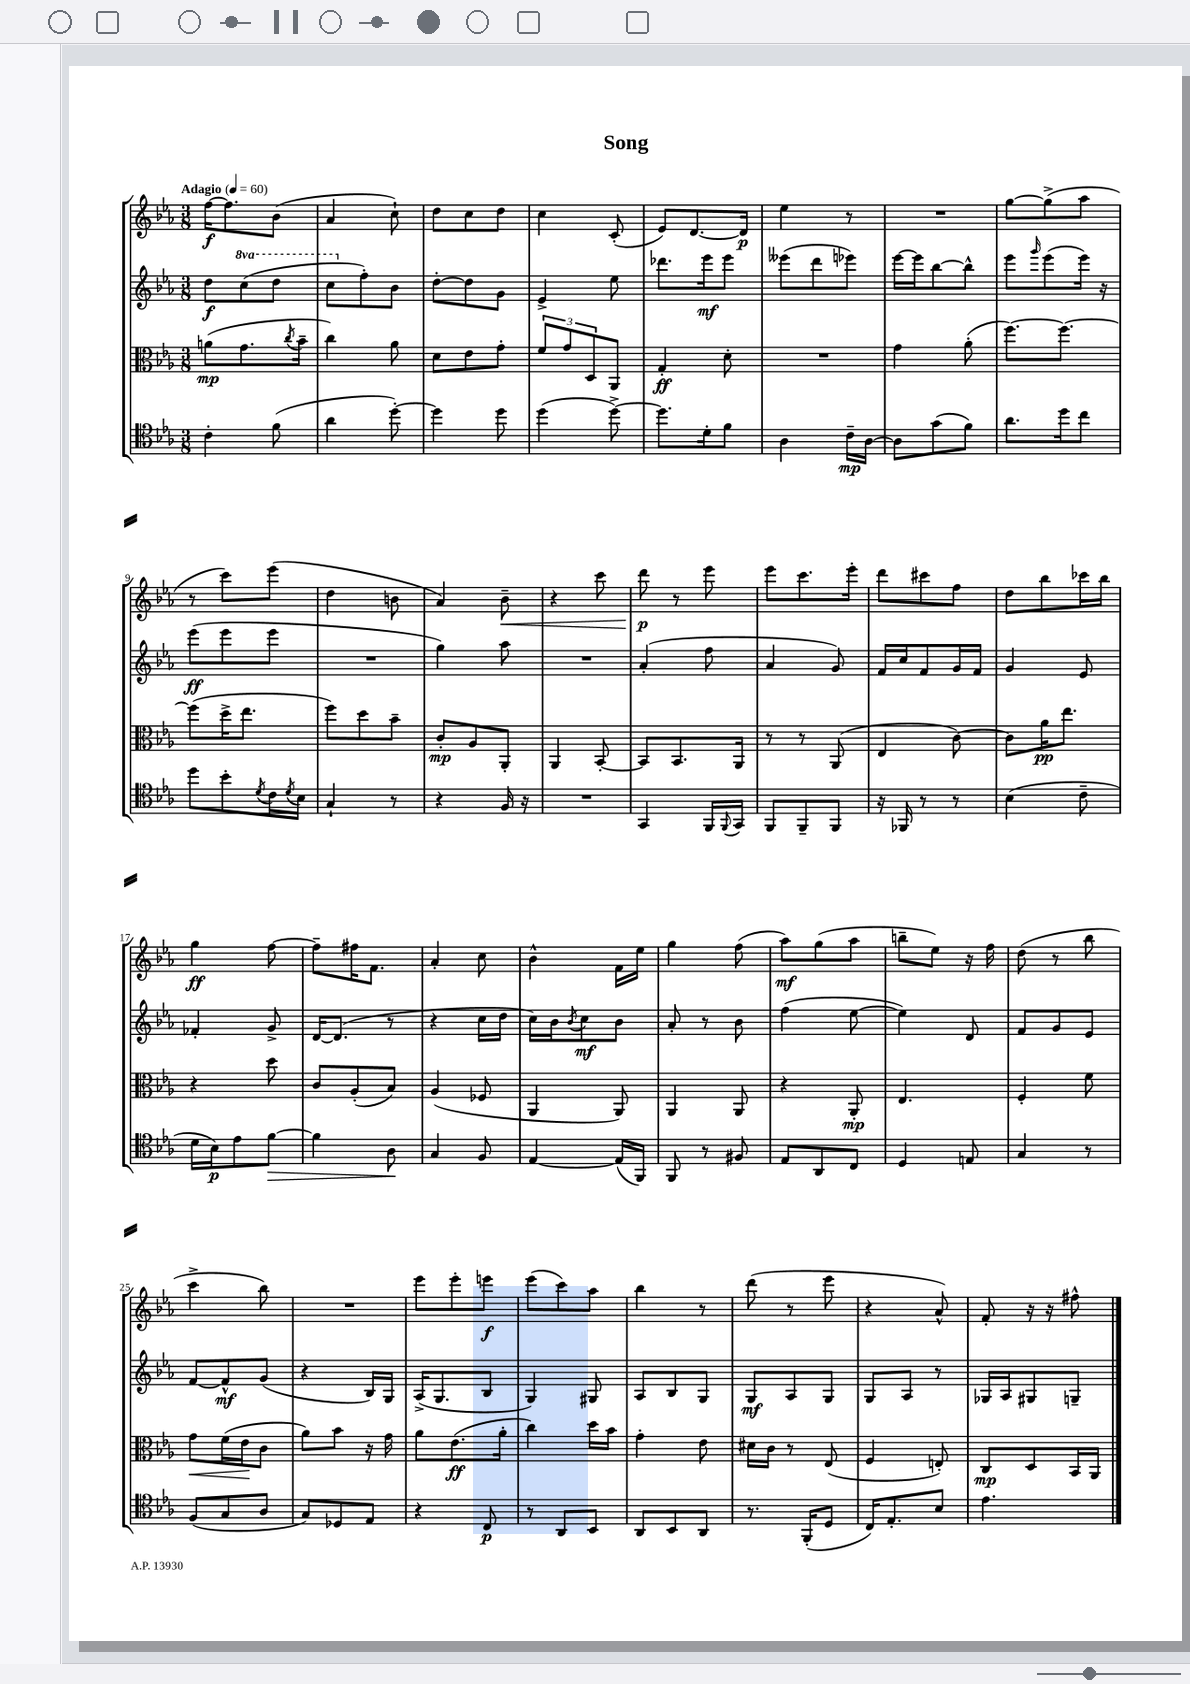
\header { title = "Song" }
<<
\new StaffGroup <<
\new Staff = "s0" {
    \clef treble \key ees \major \numericTimeSignature \time 3/8 \tempo "Adagio" 4 = 60
    f''16~\f f''8. bes'8( |
    aes'4 c''8-!) |
    d''8 c''8 d''8 |
    c''4 c'8-.( |
    ees'8) d'8.~ d'16\p |
    ees''4 r8 |
    R4. |
    g''8~ g''8->( aes''8 |
    r8 c'''8) ees'''8( |
    d''4 b'8 |
    aes'4) bes'8--\< |
    r4 c'''8 |
    d'''8\p\! r8 ees'''8 |
    ees'''8 c'''8. ees'''16-. |
    d'''8 cis'''8 f''8 |
    d''8 bes''8 ces'''16 bes''16 |
    g''4\ff f''8~ |
    f''8-- fis''16 f'8. |
    aes'4-. c''8 |
    bes'4-^ f'16 ees''16 |
    g''4 f''8( |
    aes''8\mf) g''8( aes''8 |
    b''8-- ees''8) r16 f''16 |
    d''8( r8 bes''8 |
    c'''4-> bes''8) |
    R4. |
    ees'''8 ees'''8-. e'''8\f |
    ees'''8( c'''8) aes''8 |
    bes''4 r8 |
    d'''8( r8 ees'''8 |
    r4 aes'8-^) |
    f'8-. r16 r16 fis''8-^ \bar "|." |
}
\new Staff = "s1" {
    \clef treble \key ees \major \numericTimeSignature \time 3/8 \set Staff.ottavationMarkups = #ottavation-simple-ordinals
    d''8\f \ottava #1 c'''8( d'''8 |
    c'''8 \ottava #0 f''8-.) bes'8 |
    d''8~-. d''8 g'8 |
    ees'4-> ees''8 |
    des'''8. ees'''16\mf ees'''8 |
    eeses'''8( d'''8 ees'''8) |
    ees'''16~ ees'''16 bes''8~ bes''8-^ |
    ees'''8 \grace { g'''16 } ees'''8( ees'''16) r16 |
    ees'''8\ff( ees'''8 ees'''8 |
    R4. |
    g''4) aes''8 |
    R4. |
    aes'4-.( f''8 |
    aes'4 g'8) |
    f'16 c''16 f'8 g'16 f'16 |
    g'4 ees'8 |
    fes'4-. g'8-> |
    d'16~ d'8.( r8 |
    r4 c''16 d''16 |
    c''16) bes'16 \acciaccatura { bes'8 } c''8\mf bes'8 |
    aes'8-. r8 bes'8 |
    f''4( ees''8~ |
    ees''4) d'8 |
    f'8 g'8 ees'8 |
    f'8~ f'8-^\mf g'8( |
    r4 bes16) g16 |
    aes16->( g8. bes8 |
    g4) gis8 |
    aes8 bes8 g8 |
    g8\mf aes8 g8 |
    g8 aes8 r8 |
    ges16 aes16 gis8 g8-- \bar "|." |
}
\new Staff = "s2" {
    \clef alto \key ees \major \numericTimeSignature \time 3/8
    a'8\mp( g'8. \acciaccatura { c''8 } bes'16-- |
    c''4) aes'8 |
    d'8 ees'8 g'8-. |
    \tuplet 3/2 { f'8 g'8 d8 } aes,8 |
    g4-.\ff d'8-. |
    R4. |
    g'4 aes'8-.( |
    f''8.~) f''8.~ |
    f''8( d''16-> ees''8. |
    f''8) d''8 bes'8-- |
    c'8-.\mp aes8 aes,8-. |
    aes,4 bes,8~-. |
    bes,8 bes,8. aes,16 |
    r8 r8 aes,8( |
    ees4 c'8~) |
    c'8 aes'16\pp ees''8. |
    r4 d''8 |
    c'8 aes8-.( bes8) |
    aes4( fes8 |
    aes,4 aes,8) |
    aes,4 aes,8 |
    r4 aes,8-.\mp |
    ees4. |
    f4-. f'8 |
    g'8\< f'16( ees'16\! c'8 |
    aes'8) bes'8 r16 g'16 |
    aes'8 ees'8.\ff( aes'16-. |
    c''4) d''16 bes'16 |
    g'4-. ees'8 |
    dis'16 c'16 r8 ees8( |
    f4 e8-.) |
    c8\mp d8 bes,16 aes,16 \bar "|." |
}
\new Staff = "s3" {
    \clef tenor \key ees \major \numericTimeSignature \time 3/8
    c'4-. f'8( |
    aes'4 d''8~-.) |
    d''4 d''8 |
    d''4( d''8~->) |
    d''8. d'16-. f'8 |
    aes4 c'16--\mp aes16~ |
    aes8 g'8( f'8) |
    aes'8. d''16 c''8 |
    d''8 bes'8-. \acciaccatura { d'8 } c'16 \acciaccatura { d'8 } bes16 |
    g4-! r8 |
    r4 f16 r16 |
    R4. |
    g,4 f,16 \appoggiatura { f,8 } g,16 |
    f,8 f,8-- f,8 |
    r16 fes,16 r8 r8 |
    bes4( c'8-- |
    d'16 bes16\p) ees'8 f'8~\> |
    f'4 aes8\! |
    g4 f8 |
    ees4~ ees16( f,16) |
    f,8 r8 fis8 |
    ees8 aes,8 c8 |
    d4 e8 |
    g4 r8 |
    f8( g8 aes8 |
    g8) des8 ees8 |
    r4 c8\p |
    r8 aes,8 bes,8 |
    aes,8 bes,8 aes,8 |
    r8. f,16-.( d8 |
    c16) ees8.-. bes8 |
    ees'4. \bar "|." |
}
>>
>>
